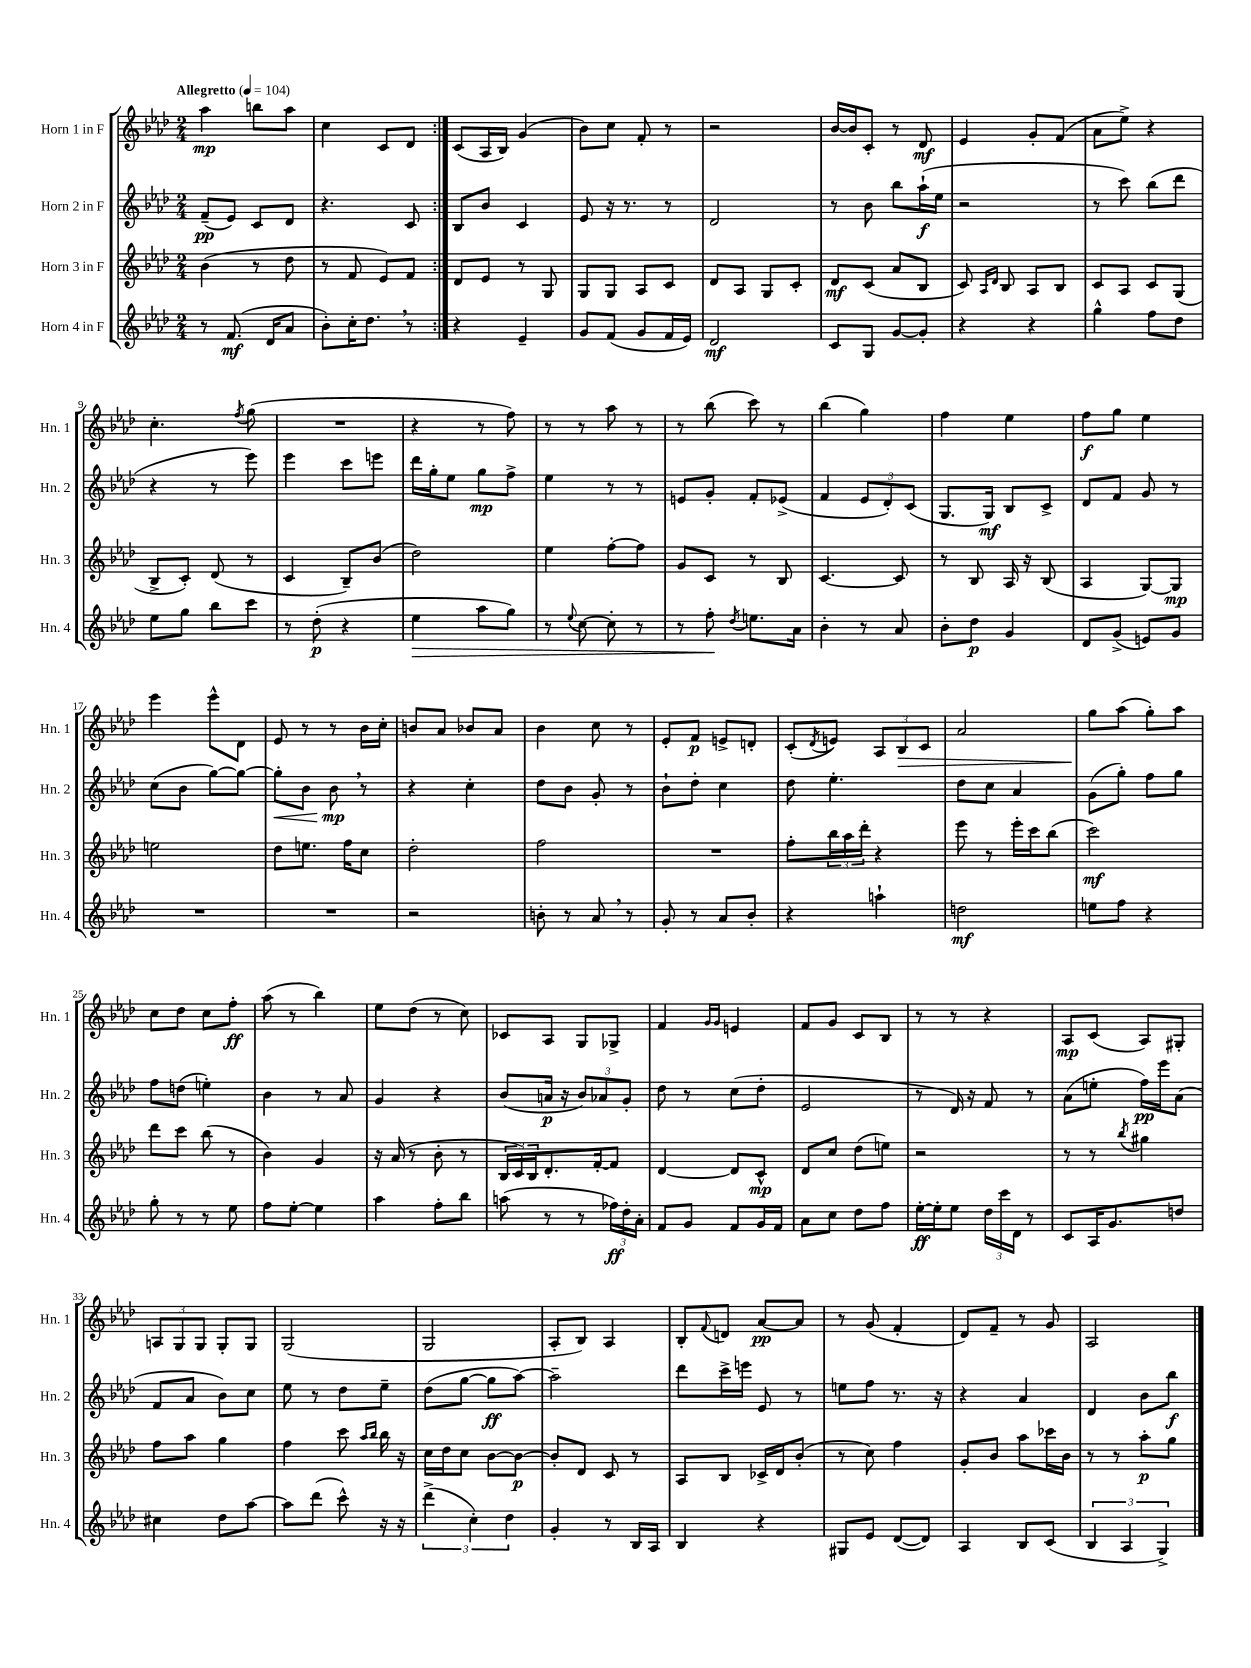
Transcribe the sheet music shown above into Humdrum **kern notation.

**kern	**kern	**kern	**kern
*staff4	*staff3	*staff2	*staff1
*clefG2	*clefG2	*clefG2	*clefG2
*k[b-e-a-d-]	*k[b-e-a-d-]	*k[b-e-a-d-]	*k[b-e-a-d-]
*M2/4	*M2/4	*M2/4	*M2/4
*MM104	*MM104	*MM104	*MM104
8r	(4b-	(8f~	4aa-
(8.f	.	8e-)	.
.	8r	8c	8bb
16d-	.	.	.
8a-	8dd-	8d-	8aa-
=	=	=	=
8b-')	8r	4.r	4cc
16cc'	8f	.	.
8.dd-	.	.	.
.	8e-)	.	8c
8r	8f	8c	8d-
=:|!	=:|!	=:|!	=:|!
4r	8d-	8B-	(8c
.	8e-	8b-	16A-
.	.	.	16B-)
4e-~	8r	4c	(4g
.	8G	.	.
=	=	=	=
8g	8G	8e-	8b-)
(8f	8G	16r	8cc
.	.	8.r	.
8g	8A-	.	8f'
16f	8c	8r	8r
16e-)	.	.	.
=	=	=	=
2d-	8d-	2d-	2r
.	8A-	.	.
.	8G	.	.
.	8c'	.	.
=	=	=	=
8c	8d-	8r	[16b-
.	.	.	16b-]
8G	(8c	8b-	8c'
[8g	8a-	8bb-	8r
8g']	8B-	(16aa-`	8d-
.	.	16ee-	.
=	=	=	=
4r	8c)	2r	4e-
.	16qqA-	.	.
.	16qqd-	.	.
.	8B-	.	.
4r	8A-	.	8g'
.	8B-	.	(8f
=	=	=	=
4gg^^	8c	8r	8a-
.	8A-	8ccc)	8ee-^)
8ff	8c	(8bb-	4r
8dd-	(8G	8ddd-	.
=	=	=	=
8ee-	8B-^	4r	4.cc'
8gg	8c')	.	.
8bb-	(8d-	8r	.
.	.	.	8qff
8ccc	8r	8eee-)	(8gg
=	=	=	=
8r	4c	4eee-	2r
(8dd-'	.	.	.
4r	8B-~)	8ccc	.
.	(8b-	8eee	.
=	=	=	=
4ee-	2dd-)	16ddd-	4r
.	.	16gg'	.
.	.	8ee-	.
8aa-	.	8gg	8r
8gg)	.	8ff^	8ff)
=	=	=	=
8r	4ee-	4ee-	8r
8qqee-	.	.	.
[8cc	.	.	8r
8cc']	[8ff'	8r	8aa-
8r	8ff]	8r	8r
=	=	=	=
8r	8g	8e	8r
8ff'	8c	8g'	(8bb-
8qdd-	.	.	.
8.ee	8r	8f'	8ccc)
.	8B-	(8e-^	8r
16a-	.	.	.
=	=	=	=
4b-'	[4.c	4f	(4bb-
8r	.	12e-	4gg)
.	.	12d-')	.
8a-	8c]	.	.
.	.	(12c	.
=	=	=	=
8b-'	8r	8.G	4ff
8dd-	8B-	.	.
.	.	16G)	.
4g	16A-	8B-	4ee-
.	16r	.	.
.	(8B-	8c^	.
=	=	=	=
8d-	4A-	8d-	8ff
(8g^	.	8f	8gg
8e)	[8G)	8g	4ee-
8g	8G]	8r	.
=	=	=	=
2r	2ee	(8cc	4eee-
.	.	8b-	.
.	.	[8gg)	8eee-^^
.	.	8gg_	8d-
=	=	=	=
2r	8dd-	8gg']	8e-
.	8.ee	8b-	8r
.	.	8b-	8r
.	16ff	.	.
.	8cc	8r	16b-
.	.	.	16cc'
=	=	=	=
2r	2dd-'	4r	8b
.	.	.	8a-
.	.	4cc'	8b-
.	.	.	8a-
=	=	=	=
8b'	2ff	8dd-	4b-
8r	.	8b-	.
8a-	.	8g'	8cc
8r	.	8r	8r
=	=	=	=
8g'	2r	8b-`	8e-'
8r	.	8dd-'	8f
8a-	.	4cc	8e^
8b-'	.	.	8d'
=	=	=	=
4r	8ff'	8dd-	(8c'
.	.	.	8qd-
.	24bb-	4.ee-'	8e)
.	24aa-	.	.
.	24ddd-'	.	.
4aa`	4r	.	12A-
.	.	.	12B-
.	.	.	12c
=	=	=	=
2dd	8eee-	8dd-	2a-
.	8r	8cc	.
.	16eee-'	4a-	.
.	16ccc	.	.
.	(8bb-	.	.
=	=	=	=
8ee	2ccc)	(8g	8gg
8ff	.	8gg')	(8aa-
4r	.	8ff	8gg')
.	.	8gg	8aa-
=	=	=	=
8gg'	8ddd-	8ff	8cc
8r	8ccc	(8dd	8dd-
8r	(8bb-	4ee')	8cc
8ee-	8r	.	8ff'
=	=	=	=
8ff	4b-)	4b-	(8aa-
[8ee-'	.	.	8r
4ee-]	4g	8r	4bb-)
.	.	8a-	.
=	=	=	=
4aa-	16r	4g	8ee-
.	(16a-	.	.
.	8r	.	(8dd-
8ff'	8b-'	4r	8r
8bb-	8r	.	8cc)
=	=	=	=
(8aa	24B-	(8b-	8c-
.	24c)	.	.
.	24B-	.	.
8r	8.d-'	16a	8A-
.	.	16r	.
8r	.	12b-)	8G
.	[16f'	.	.
.	.	12a-	.
24ff-)	8f]	.	8G-^
24dd-'	.	12g'	.
24a-'	.	.	.
=	=	=	=
8f	[4d-	8dd-	4f
8g	.	8r	.
.	.	.	16qqg
.	.	.	16qqg
8f	8d-]	(8cc	4e
16g	8c^^	8dd-'	.
16f	.	.	.
=	=	=	=
8a-	8d-	2e-	8f
8cc	8cc	.	8g
8dd-	(8dd-	.	8c
8ff	8ee)	.	8B-
=	=	=	=
[16ee-'	2r	8r	8r
16ee-']	.	.	.
8ee-	.	16d-)	8r
.	.	16r	.
24dd-	.	8f	4r
24ccc	.	.	.
24d-	.	.	.
8r	.	8r	.
=	=	=	=
8c	8r	(8a-	8A-
16A-	8r	8ee'	(8c
8.g	.	.	.
.	8qbb-	.	.
.	4gg#	16ff)	8A-)
.	.	16eee-	.
8dd	.	(8a-	8G#'
=	=	=	=
4cc#	8ff	8f	12A
.	.	.	12G
.	8aa-	8a-	.
.	.	.	12G
8dd-	4gg	8b-)	8G'
[8aa-	.	8cc	8G
=	=	=	=
8aa-]	4ff	8ee-	(2G
(8ddd-	.	8r	.
8ccc^^)	8ccc	8dd-	.
.	16qqaa-	.	.
.	16qqbb-	.	.
16r	16bb-	8ee-~	.
16r	16r	.	.
=	=	=	=
(6ddd-^	16cc	(8dd-	2G
.	16dd-	.	.
.	8cc	[8gg	.
6cc')	.	.	.
.	[8b-	8gg]	.
6dd-	.	.	.
.	8b-_	[8aa-)	.
=	=	=	=
4g'	8b-']	2aa-~]	8A-'
.	8d-	.	8B-)
8r	8c	.	4A-
16B-	8r	.	.
16A-	.	.	.
=	=	=	=
4B-	8A-	8ddd-	8B-'
.	.	.	8qqf
.	8B-	16ccc^	8d
.	.	16eee	.
4r	16c-^	8e-	[8a-
.	16d-	.	.
.	(8b-'	8r	8a-]
=	=	=	=
8G#	8r	8ee	8r
8e-	8cc)	8ff	(8g
([8d-	4ff	8.r	4f'
8d-])	.	.	.
.	.	16r	.
=	=	=	=
4A-	8g'	4r	8d-)
.	8b-	.	8f~
8B-	8aa-	4a-	8r
(8c	16ccc-	.	8g
.	16b-	.	.
=	=	=	=
6B-	8r	4d-	2A-
.	8r	.	.
6A-	.	.	.
.	8aa-'	8b-	.
6G^)	.	.	.
.	8gg	8bb-	.
==	==	==	==
*-	*-	*-	*-
